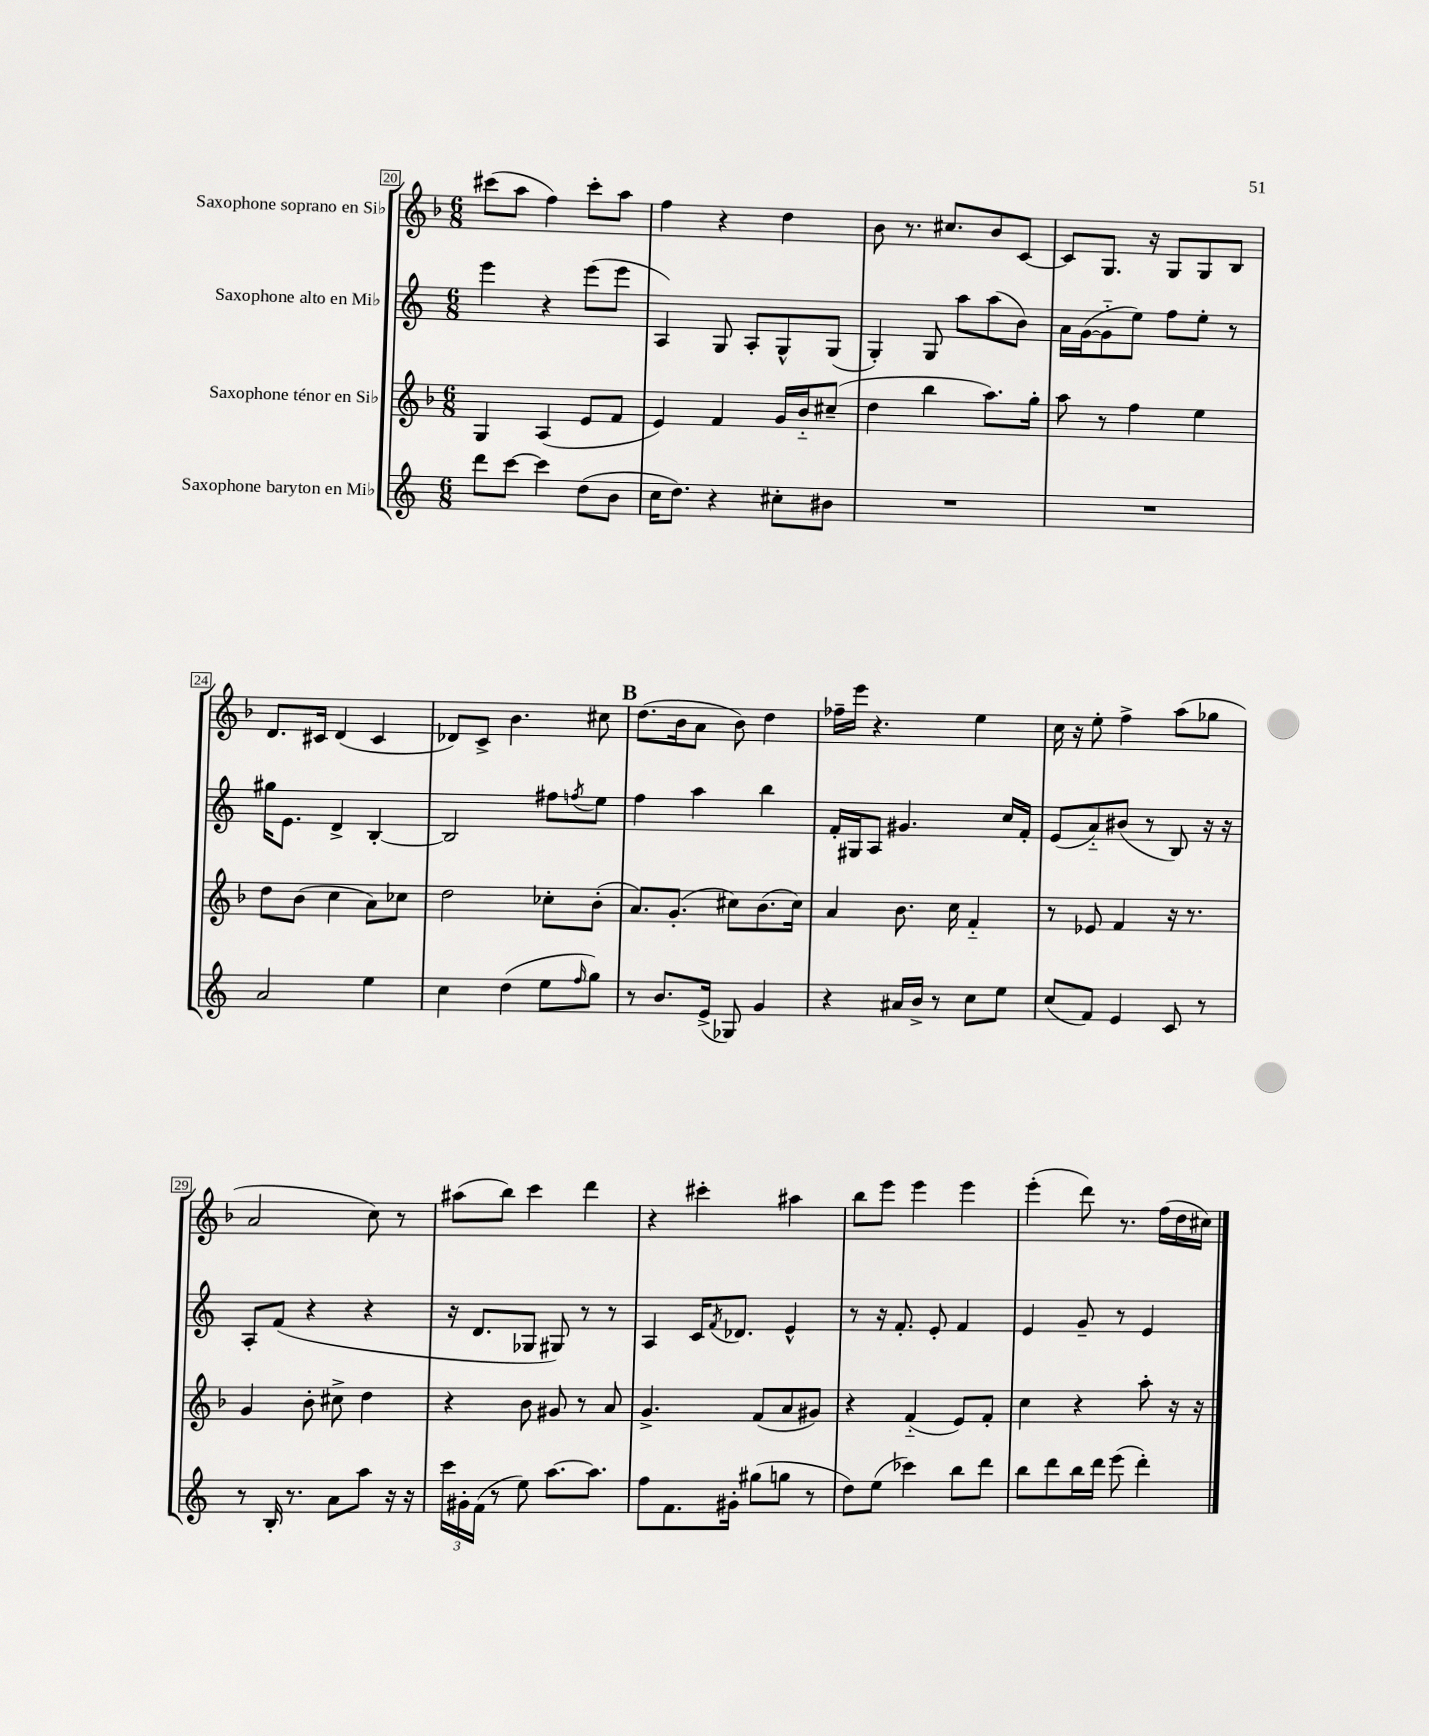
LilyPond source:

<<
\new StaffGroup <<
\new Staff = "s0" \with { instrumentName = "Saxophone soprano en Sib" } {
    \clef treble \key f \major \numericTimeSignature \time 6/8
    cis'''8( a''8 f''4) cis'''8-. a''8 |
    f''4 r4 d''4 |
    bes'8 r8. cis''8. bes'8 c'8~ |
    c'8 g8. r16 g8 g8 bes8 |
    d'8. cis'16 d'4( cis'4 |
    des'8) c'8-> bes'4. cis''8 |
    \mark \markup { \bold "B" } d''8.( bes'16 a'8 bes'8) d''4 |
    fes''16-- e'''16 r4. e''4 |
    c''16 r16 e''8-. f''4-> a''8( ges''8 |
    a'2 c''8) r8 |
    ais''8( bes''8) c'''4 d'''4 |
    r4 cis'''4-. ais''4 |
    bes''8 e'''8 e'''4 e'''4 |
    e'''4-.( d'''8) r8. f''16( d''16 cis''16) \bar "|." |
}
\new Staff = "s1" \with { instrumentName = "Saxophone alto en Mib" } {
    \clef treble \key c \major \numericTimeSignature \time 6/8
    e'''4 r4 e'''8( e'''8 |
    a4) g8 a8-. g8-^ g8( |
    g4-.) g8 a''8 a''8( b'8) |
    a'16 g'16~( g'8-_ e''8) f''8 e''8-. r8 |
    gis''16 e'8. d'4-> b4~-. |
    b2 fis''8 \acciaccatura { f''8 } e''8 |
    \mark \markup { \bold "B" } f''4 a''4 b''4 |
    f'16-. gis16 a8 gis'4. c''16 f'16-. |
    e'8( a'8-_) bis'8( r8 b8) r16 r16 |
    a8-. f'8( r4 r4 |
    r16 d'8. ges8 gis8) r8 r8 |
    a4 c'16 \acciaccatura { f'8 } des'8. e'4-^ |
    r8 r16 f'8.-. e'8-. f'4 |
    e'4 g'8-- r8 e'4 \bar "|." |
}
\new Staff = "s2" \with { instrumentName = "Saxophone ténor en Sib" } {
    \clef treble \key f \major \numericTimeSignature \time 6/8
    g4 a4( e'8 f'8 |
    e'4) f'4 g'16 bes'16-_ cis''8--( |
    d''4 bes''4 a''8.) g''16-. |
    a''8 r8 f''4 e''4 |
    d''8 bes'8( c''4 a'8) ces''8 |
    d''2 ces''8-. bes'8-.( |
    \mark \markup { \bold "B" } a'8.) g'8.-.( cis''8) bes'8.( cis''16) |
    a'4 bes'8. c''16 f'4-_ |
    r8 ees'8 f'4 r16 r8. |
    g'4 bes'8-. cis''8-> d''4 |
    r4 bes'8 gis'8 r8 a'8 |
    g'4.-> f'8( a'8 gis'8) |
    r4 f'4-_( e'8) f'8-. |
    c''4 r4 a''8-. r16 r16 \bar "|." |
}
\new Staff = "s3" \with { instrumentName = "Saxophone baryton en Mib" } {
    \clef treble \key c \major \numericTimeSignature \time 6/8
    d'''8 c'''8~ c'''4 d''8( b'8 |
    c''16 d''8.) r4 cis''8-. bis'8 |
    R2. |
    R2. |
    a'2 e''4 |
    c''4 d''4( e''8 \grace { f''16 } g''8) |
    \mark \markup { \bold "B" } r8 b'8. e'16->( ges8) g'4 |
    r4 ais'16 b'16-> r8 c''8 e''8 |
    c''8( f'8) e'4 c'8 r8 |
    r8 b16-. r8. a'8 a''8 r16 r16 |
    \tuplet 3/2 { c'''16 gis'16-. f'16( } r8 e''8) a''8.~ a''8. |
    f''8 f'8. gis'16-. gis''8( g''8 r8 |
    d''8) e''8( ces'''4) b''8 d'''8 |
    b''8 d'''8 b''16 d'''16 e'''8( d'''4-.) \bar "|." |
}
>>
>>
\layout { \context { \Score currentBarNumber = #20 \override BarNumber.stencil = #(make-stencil-boxer 0.1 0.3 ly:text-interface::print) } }
